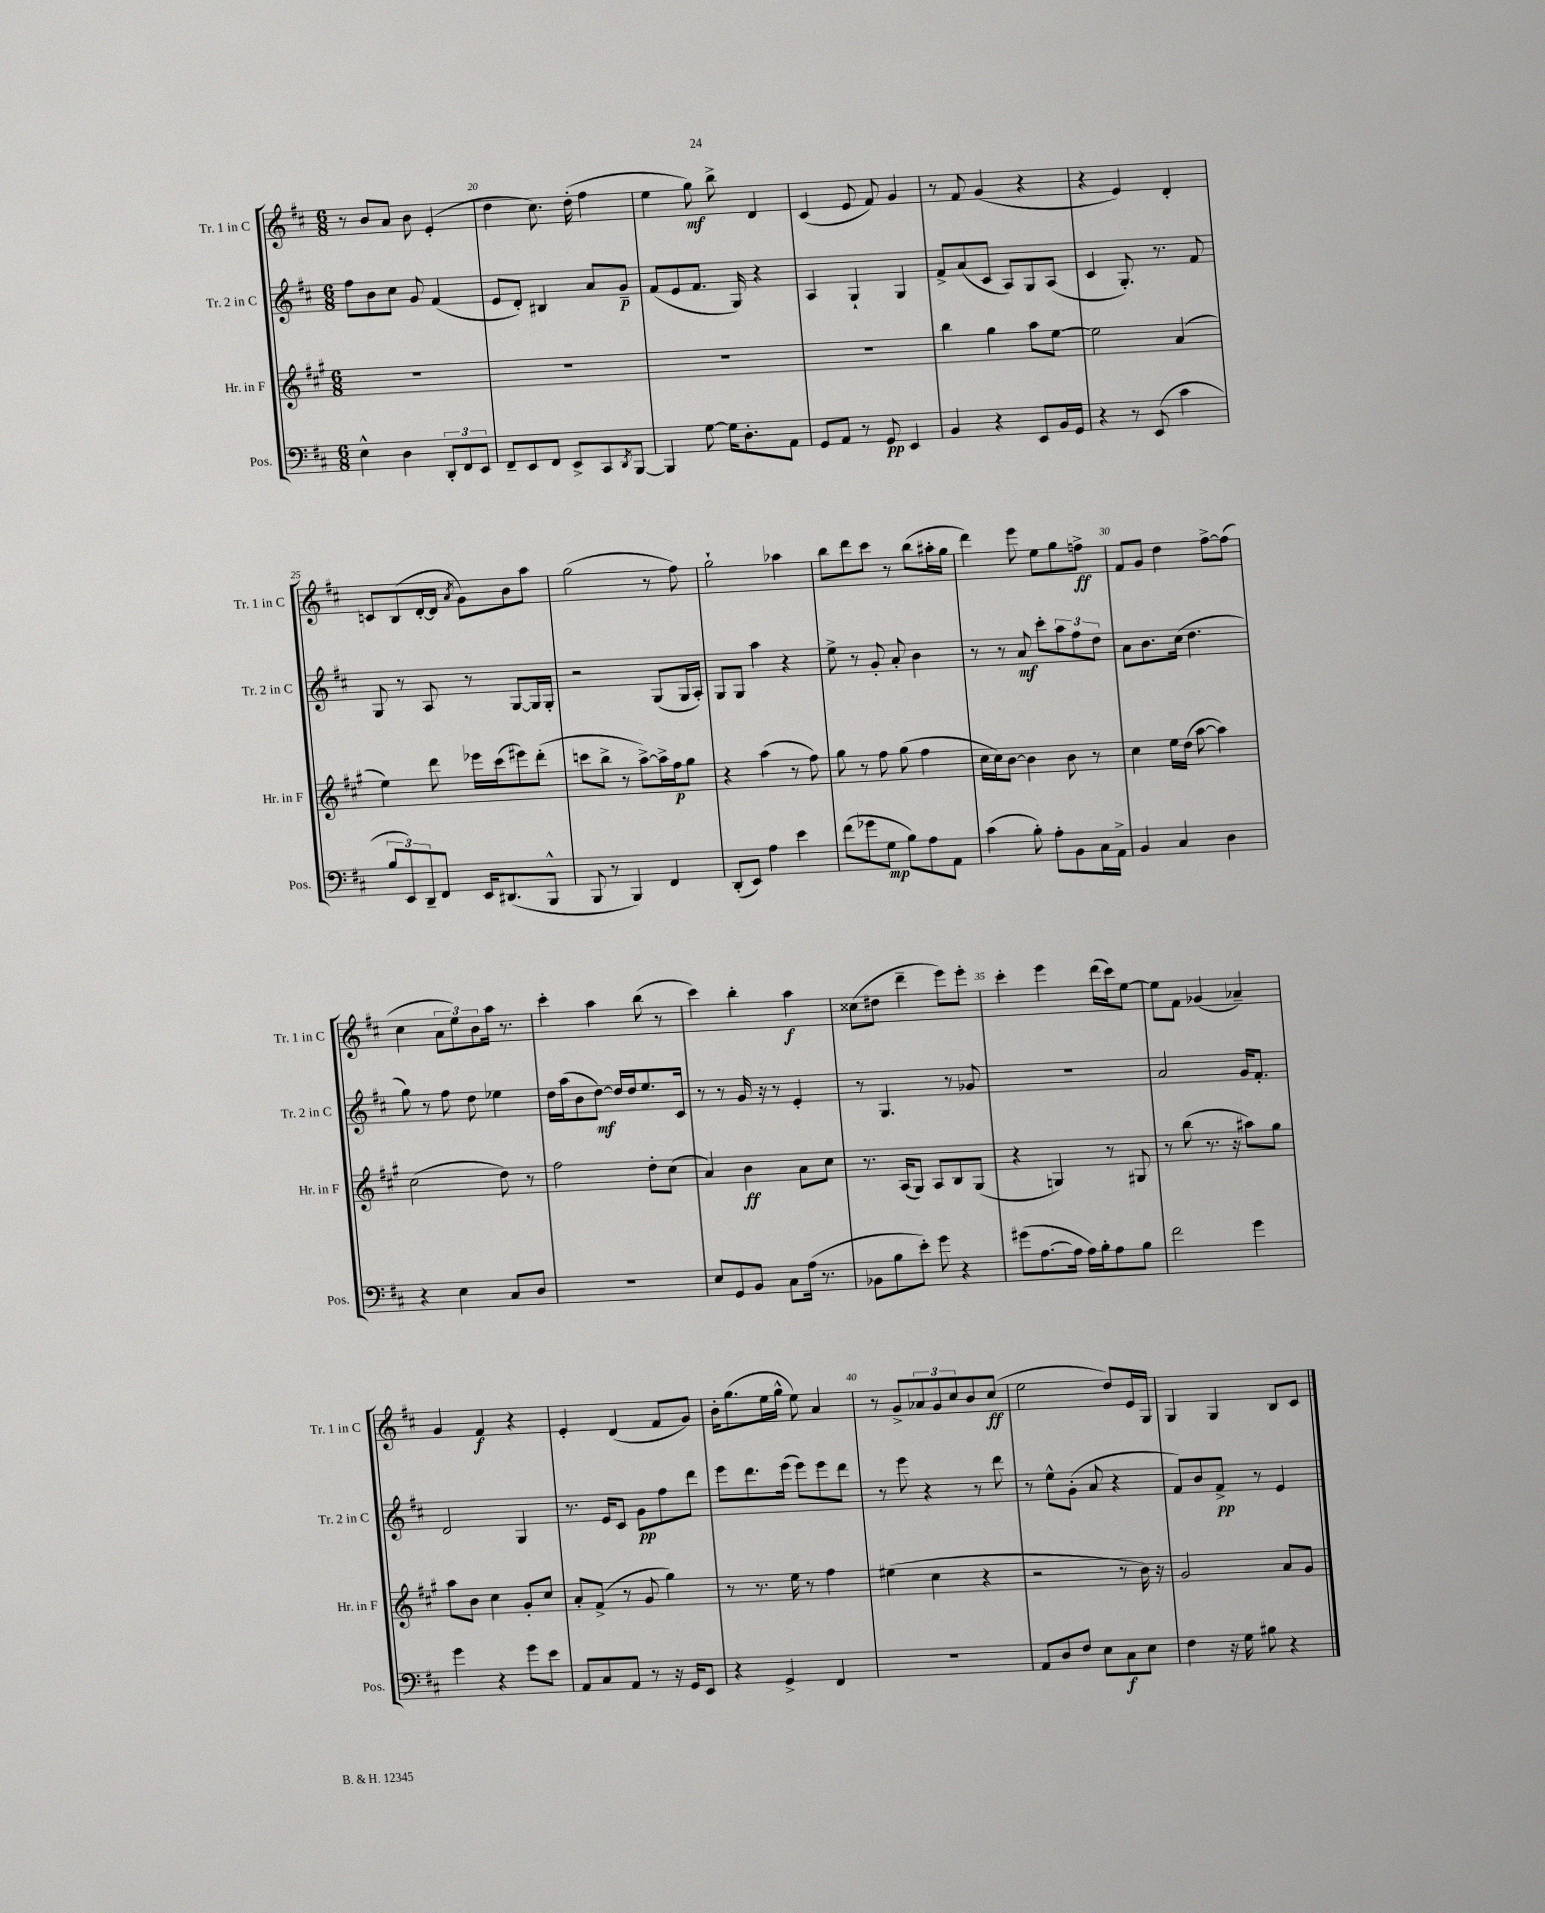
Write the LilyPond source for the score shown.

<<
\new StaffGroup <<
\new Staff = "s0" \with { instrumentName = "Tr. 1 in C" shortInstrumentName = "Tr. 1 in C" } {
    \clef treble \key d \major \numericTimeSignature \time 6/8
    r8 b'8 a'8 b'8 e'4-.( |
    d''4 cis''8.) d''16-.( fis''4 |
    e''4 g''8\mf) b''8-> d'4 |
    cis'4( e'8 fis'8) g'4 |
    r8 fis'8 g'4( r4 |
    r4 e'4) d'4-. |
    c'8 b8( d'16~-. d'16 \acciaccatura { a'8 } g'8) b'8 a''8 |
    g''2( r8 fis''8) |
    g''2-! aes''4 |
    b''8 d'''8 cis'''8 r8 b''8( ais''16-. g''16 |
    d'''4) e'''8 e''8 g''8 f''8->\ff |
    fis'8 g'8 d''4 fis''8~-> fis''8( |
    cis''4 \tuplet 3/2 { a'8 e''8) b'8 } a''16 r8. |
    cis'''4-. a''4 b''8( r8 |
    cis'''4) b''4-. a''4\f |
    cisis''8( dis''8 d'''4-- e'''8) e'''8-. |
    cis'''4-. e'''4 d'''16( cis'''16) e''8~ |
    e''8 fis'8 ges'4( aes'4--) |
    g'4 fis'4\f r4 |
    e'4-. d'4( fis'8 g'8) |
    b'16-. g''8.( e''16 g''16-^ e''8) a'4 |
    r8 g'8-> \tuplet 3/2 { aes'8 g'8 cis''8 } b'8 cis''8\ff( |
    e''2 d''8) e'16 g16 |
    g4 g4 b8 cis'8 \bar "|." |
}
\new Staff = "s1" \with { instrumentName = "Tr. 2 in C" shortInstrumentName = "Tr. 2 in C" } {
    \clef treble \key d \major \numericTimeSignature \time 6/8
    fis''8 b'8 cis''8 g'8 fis'4( |
    e'8 d'8-.) bis4 a'8 g'8--\p |
    fis'8( e'8 fis'8. g16) r4 |
    a4 g4-! g4 |
    fis'8-> a'8( cis'8 a8) g8 a8( |
    cis'4 g8.-.) r8. fis'8 |
    g8 r8 a8 r8 g8~ g16 g16-. |
    r2 g8( g16 a16-.) |
    g8 g8 a''4 r4 |
    e''8-> r8 g'8-. a'8-. b'4 |
    r8 r8 a'8\mf cis'''8-. \tuplet 3/2 { a''8 fis''8 d''8 } |
    a'8 b'8. cis''16( d''4. |
    g''8) r8 fis''8 d''8 ees''4 |
    d''16 a''16( b'8 d''8~\mf) d''16 d''16 e''8. cis'16 |
    r8 r8 g'16 r16 r8 e'4-. |
    r8 g4. r8 ges'8 |
    R2. |
    a'2 g'16 fis'8.-. |
    d'2 g4 |
    r8. e'16 cis'8 g'8\pp fis''8 d'''8 |
    e'''8 d'''8. e'''16( e'''8) e'''8 d'''8 |
    r8 e'''8 r4 r8 d'''8 |
    r8 e''8-^ g'8-.( a'8 r4 |
    fis'8) b'8 fis'8->\pp r8 e'4 \bar "|." |
}
\new Staff = "s2" \with { instrumentName = "Hr. in F" shortInstrumentName = "Hr. in F" } {
    \clef treble \key a \major \numericTimeSignature \time 6/8
    R2. |
    R2. |
    R2. |
    R2. |
    b''4 gis''4 a''8 e''8~ |
    e''2 a'4( |
    e''4) d'''8 ees'''16 cis'''16( eis'''8) d'''8-.( |
    c'''8 b''8-> r8 a''8~->) a''16-> fis''16\p gis''8 |
    r4 a''4( r8 fis''8) |
    gis''8 r8 fis''8 gis''8( fis''4 |
    cis''16 cis''16) b'8~ b'4 b'8 r8 |
    cis''4 e''16 d''16( a''8~ a''4) |
    cis''2( d''8) r8 |
    fis''2 d''8-. cis''8( |
    a'4) b'4\ff a'8 cis''8 |
    r8. a16( gis8) a8 b8 gis8( |
    r4 g4) r8 gis8 |
    r8 b''8( r8. r16 ais''8) gis''8 |
    a''8 b'8 cis''4 gis'8-. cis''8 |
    a'8-. fis'8->( r8 gis'8 gis''4) |
    r8 r8. e''16 r8 fis''4 |
    eis''4( cis''4 r4 |
    r2 r8 b'16) r16 |
    gis'2 a'8 gis'8 \bar "|." |
}
\new Staff = "s3" \with { instrumentName = "Pos." shortInstrumentName = "Pos." } {
    \clef bass \key d \major \numericTimeSignature \time 6/8
    e4-^ d4 \tuplet 3/2 { d,8-. fis,8 e,8 } |
    fis,8-- e,8 fis,8 e,8-> cis,8 \acciaccatura { d,8 } b,,8~ |
    b,,4 g8~ g16 d8.-. a,8 |
    g,8 a,8 r8 g,8\pp e,4 |
    b,4 r4 e,8 b,16 g,16 |
    r4 r8 e,8( cis'4 |
    \tuplet 3/2 { b8 e,8) d,8-- } fis,8 e,16 dis,8.( b,,8-^ |
    b,,8 r8 b,,4) fis,4 |
    d,8-.( e,8) a4 e'4 |
    fis'8( ges'8 g8\mp b8) a8 a,8 |
    cis'4( b8-.) a8-. b,8 cis16 a,16-> |
    b,4 cis4 d4 |
    r4 e4 cis8 d8 |
    R2. |
    e8 g,8 b,8 cis8 a16( r8. |
    bes,8 b8 e'8-.) g'8 r4 |
    gis'8( a8.~ a16 a16) b16-. a8 b8 |
    fis'2 g'4 |
    g'4 r4 g'8 e'8 |
    a,8 cis8 a,8 r8 r16 g,16 e,8 |
    r4 g,4-> fis,4 |
    R2. |
    a,8 d8 fis8 e8 cis8\f e8 |
    fis4 r16 g16 bis8 r4 \bar "|." |
}
>>
>>
\layout { \context { \Score currentBarNumber = #19 \override BarNumber.break-visibility = ##(#f #t #t) barNumberVisibility = #(every-nth-bar-number-visible 5) } }
